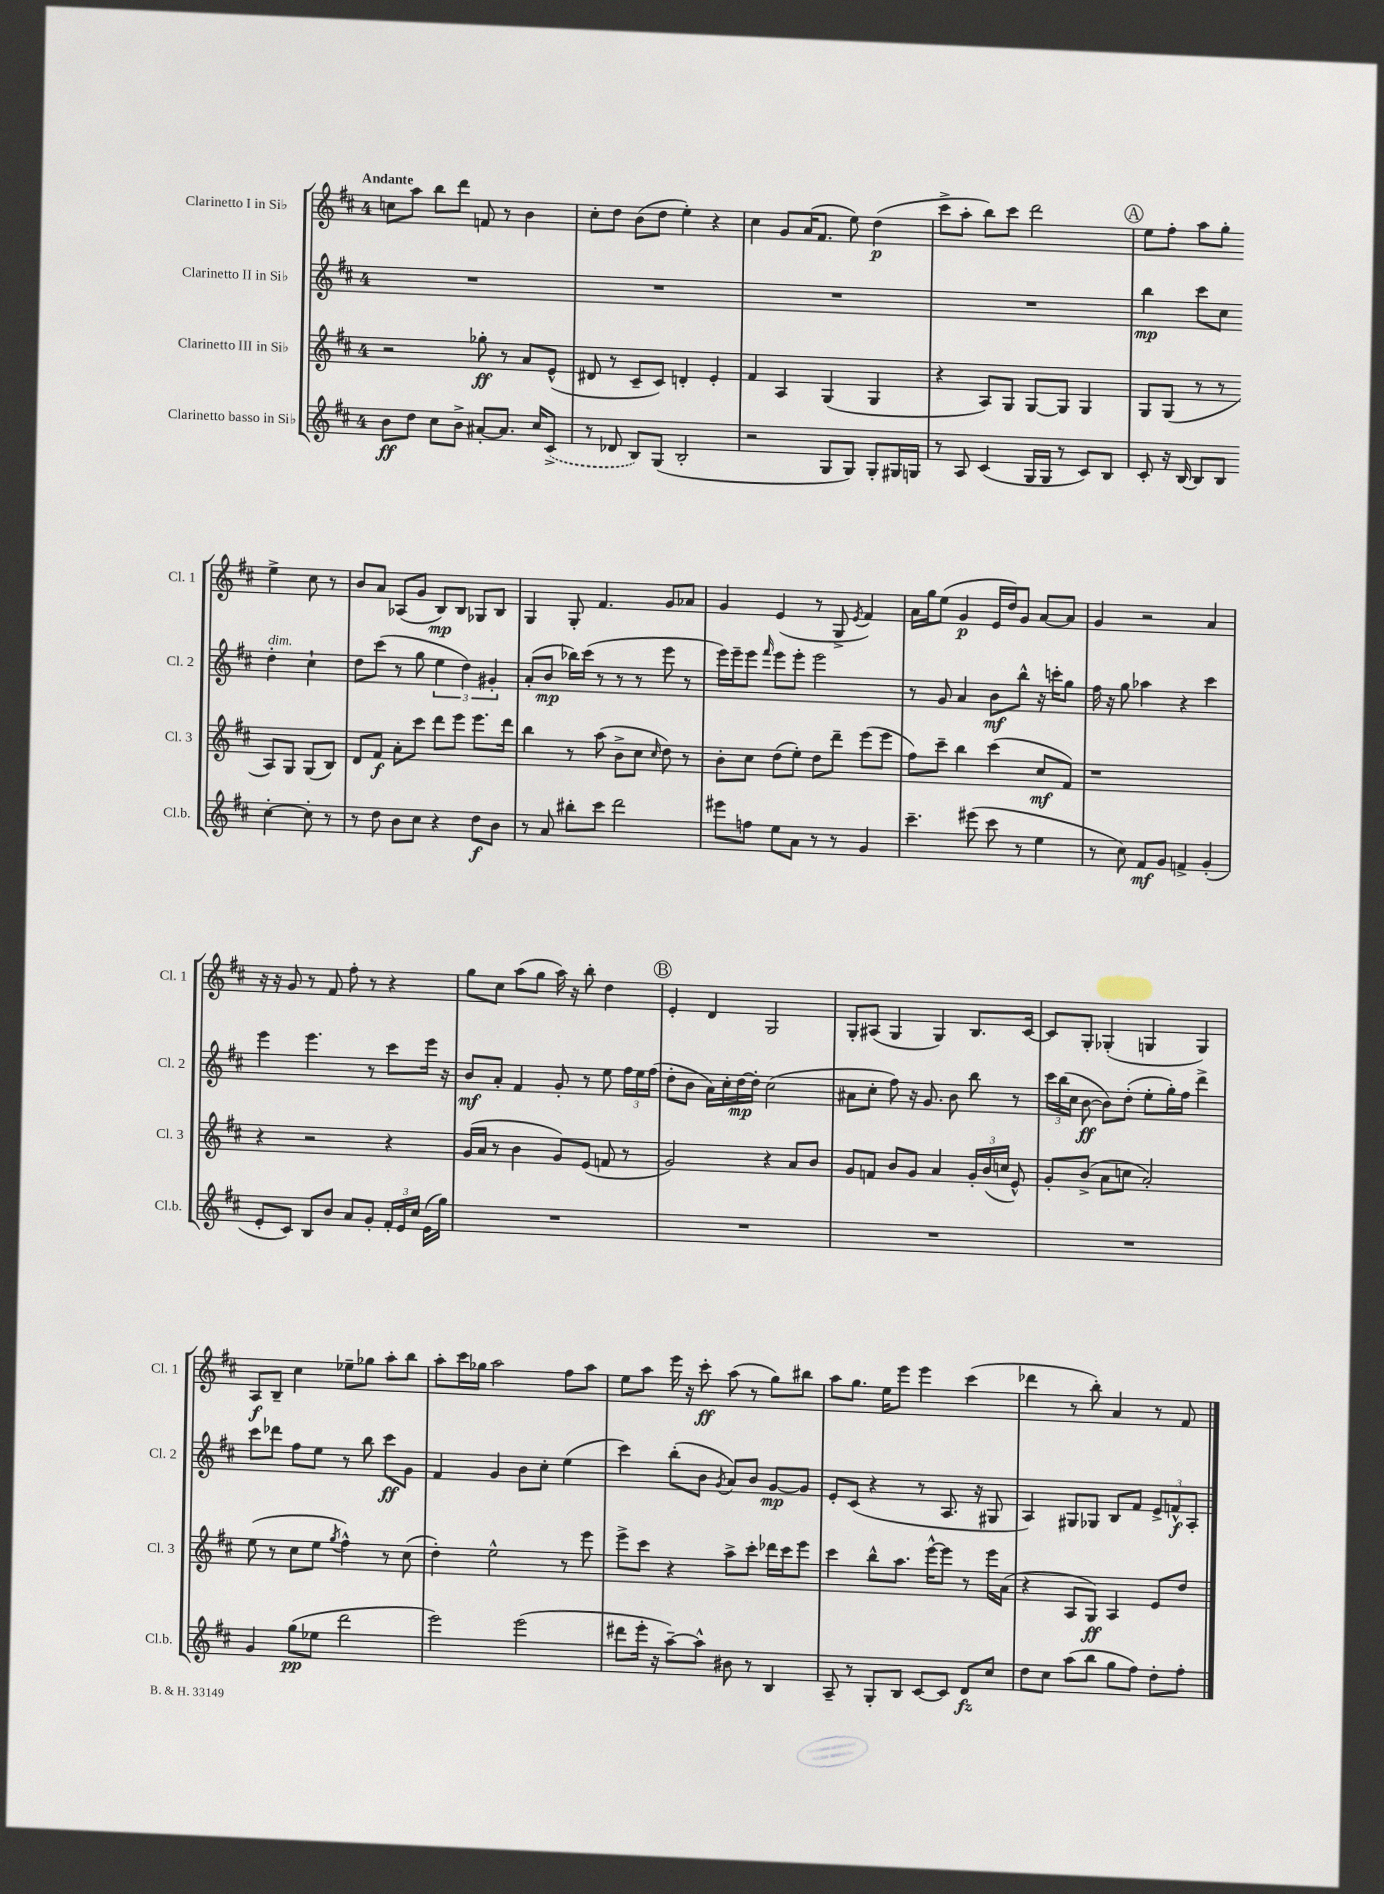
<<
\new StaffGroup <<
\new Staff = "s0" \with { instrumentName = "Clarinetto I in Sib" shortInstrumentName = "Cl. 1" } {
    \clef treble \key d \major \once \override Staff.TimeSignature.style = #'single-digit \time 4/4 \tempo "Andante"
    \autoBeamOff c''8[ a''8] b''8[ d'''8] f'8 r8 b'4 |
    cis''8[-. d''8] b'8[( d''8] e''4-.) r4 |
    cis''4 g'8[ a'16( fis'8.] e''8) d''4\p( |
    cis'''8[-> a''8]-. b''8[) cis'''8] d'''2 |
    \mark \markup { \circle "A" } e''8[ fis''8]-. a''8[ g''8]-. e''4-> cis''8 r8 |
    b'8[ a'8] aes8[( g'8] b8[\mp) b8] ges8[ b8] |
    g4 g8-. fis'4. g'8[ aes'8] |
    g'4 e'4( r8 g8-> \acciaccatura { e'8 } fis'4) |
    a'16[ g''16 e''8]( g'4\p e'16[ d''16) g'8] a'8[~ a'8] |
    g'4 r2 a'4 |
    r16 r16 g'8 r8 fis'8 fis''8-. r8 r4 |
    g''8[ cis''8] a''8[( g''8] a''16) r16 b''8-. d''4 |
    \mark \markup { \circle "B" } e'4-. d'4 g2 |
    g8[-. ais8]( g4 g4) b8.[ cis'16]~ |
    cis'8[ g8]-. ges4-.( g4 g4) |
    a8[\f b8]-- cis''4 ees''8[-- ges''8] a''8[-. b''8] |
    a''8[-. cis'''16 ges''16] a''2 fis''8[ a''8] |
    e''8[ a''8] e'''16 r16 cis'''8-.\ff a''8( r8 g''8[) bis''8] |
    a''8[ g''8.] e''16[ e'''8] e'''4 cis'''4( |
    des'''4 r8 b''8-.) a'4 r8 fis'8 \bar "|." |
}
\new Staff = "s1" \with { instrumentName = "Clarinetto II in Sib" shortInstrumentName = "Cl. 2" } {
    \clef treble \key d \major \once \override Staff.TimeSignature.style = #'single-digit \time 4/4
    \autoBeamOff R1 |
    R1 |
    R1 |
    R1 |
    \mark \markup { \circle "A" } b''4\mp cis'''8[ cis''8] d''4-.^\markup { \italic "dim." } cis''4-! |
    d''8[ cis'''8]( r8 g''8 \tuplet 3/2 { e''4 d''4) gis'4-. } |
    a'8[-.( b'8]\mp bes''16[) cis'''16]( r8 r8 r8 e'''8 r8 |
    e'''16[) e'''16-- e'''8] \grace { fis'''16 } e'''8[ e'''8]-. e'''2 |
    r8 g'8 a'4 b'8[\mf b''8]-^ r16 c'''16[-. g''8] |
    fis''16 r16 g''8 aes''4 r4 cis'''4 |
    e'''4 e'''4. r8 cis'''8[ e'''16] r16 |
    b'8[\mf a'8]-. fis'4 g'8-. r8 e''8 \tuplet 3/2 { fis''16[ e''16 fis''16]( } |
    \mark \markup { \circle "B" } d''8[-. b'8] a'16[) cis''16-. d''16~\mp d''16]-. cis''2( |
    ais'8[ cis''8]-. fis''8) r16 g'8. b'8 b''8 r8 |
    \tuplet 3/2 { cis'''16[ b''16( cis''16] } b'8~\ff b'8[) d''8]-.( e''8[-. g''16-.) fis''16] d'''4-> |
    cis'''8[ des'''8] fis''8[ e''8] r8 b''8 cis'''8[\ff g'8] |
    fis'4 g'4 b'8[ cis''8]-. e''4( |
    cis'''4) b''8[-.( b'8] \acciaccatura { g'8 } a'8[) b'8] g'8[~\mp g'8] |
    e'8[-. cis'8]( r4 r8 a8. r16 gis8 |
    a4) gis8[ ges8] b8[ fis'8] \tuplet 3/2 { e'8[-> f'8-^\f a8]-. } \bar "|." |
}
\new Staff = "s2" \with { instrumentName = "Clarinetto III in Sib" shortInstrumentName = "Cl. 3" } {
    \clef treble \key d \major \once \override Staff.TimeSignature.style = #'single-digit \time 4/4
    \autoBeamOff r2 ges''8-.\ff r8 a'8[ e'8]-^( |
    dis'8 r8 cis'8[-- cis'8]) d'4-. e'4-. |
    fis'4 a4 g4( g4 |
    r4 a8[) g8] g8[~ g8] g4 |
    \mark \markup { \circle "A" } g8[ g8]( r8 r8 a8[) g8] g8[( b8]) |
    d'8[ fis'8]\f a'8[-. cis'''8] d'''8[ e'''8] e'''8.[ d'''16] |
    b''4 r8 a''8( b'8[-> cis''8] \grace { cis''16 } d''8) r8 |
    b'8[-. cis''8] d''8[( e''8]-.) d''8[ d'''8]-- e'''8[( e'''8] |
    fis''8[) cis'''8]-- b''4 cis'''4( cis''8[\mf fis'8]) |
    r1 |
    r4 r2 r4 |
    g'16[( a'16] r8 b'4 g'8[) e'8]( f'8 r8 |
    \mark \markup { \circle "B" } g'2) r4 a'8[ b'8] |
    g'8[ f'8] b'8[ g'8] a'4 \tuplet 3/2 { g'16[-. b'16( c''16] } e'8-^) |
    g'8[-. b'8]->( a'8[ c''8] a'2-.) |
    e''8( r8 cis''8[ e''8] \acciaccatura { g''8 } fis''4-^) r8 cis''8( |
    d''4-.) e''2-^ r8 e'''8 |
    e'''8[-> cis'''8] r4 a''8[-> cis'''8]-. des'''16[ cis'''16 e'''8] |
    cis'''4 b''8[-^ a''8.] e'''16[~-^ e'''8] r8 e'''16[ a'16]( |
    r4 a8[ g8]\ff) a4 e'8[ d''8] \bar "|." |
}
\new Staff = "s3" \with { instrumentName = "Clarinetto basso in Sib" shortInstrumentName = "Cl.b." } {
    \clef treble \key d \major \once \override Staff.TimeSignature.style = #'single-digit \time 4/4
    \autoBeamOff b'8[\ff d''8] cis''8[ b'8]-> ais'8[~-. ais'8.] cis''16[ \once \slurDashed cis'8]->( |
    r8 des'8 b8[) g8]( b2-. |
    r2 g8[ g8]) g8[-. gis16 g16] |
    r8 a8 cis'4( g16[ g16] r8 cis'8[) b8] |
    \mark \markup { \circle "A" } cis'8-. r16 b16~ b8[ b8] cis''4~-. cis''8-. r8 |
    r8 d''8 b'8[ cis''8] r4 d''8[\f b'8] |
    r8 a'8 bis''8[-. cis'''8] d'''2 |
    eis'''8[ f''8] e''8[ a'8] r8 r8 g'4 |
    cis'''4.-- eis'''8( cis'''8 r8 e''4 |
    r8 cis''8) fis'8[\mf g'8] f'4-> g'4-.( |
    e'8[-. cis'8]) b8[ b'8] a'8[ g'8]-. \tuplet 3/2 { fis'16[-. e'16 cis''16] } e'16[( g''16]) |
    R1 |
    \mark \markup { \circle "B" } R1 |
    R1 |
    R1 |
    g'4 g''8[\pp( ees''8] d'''2 |
    e'''2) e'''2( |
    dis'''8[ e'''16]-. r16 a''8[~--) a''8]-^ bis'8 r8 b4 |
    a8-- r8 g8[-. b8] cis'8[~ cis'8] d'8[\fz cis''8] |
    d''8[ cis''8] a''8[( b''8] g''8[ fis''8]) d''8[-. fis''8]-. \bar "|." |
}
>>
>>
\layout { \context { \Score \remove "Bar_number_engraver" } }
